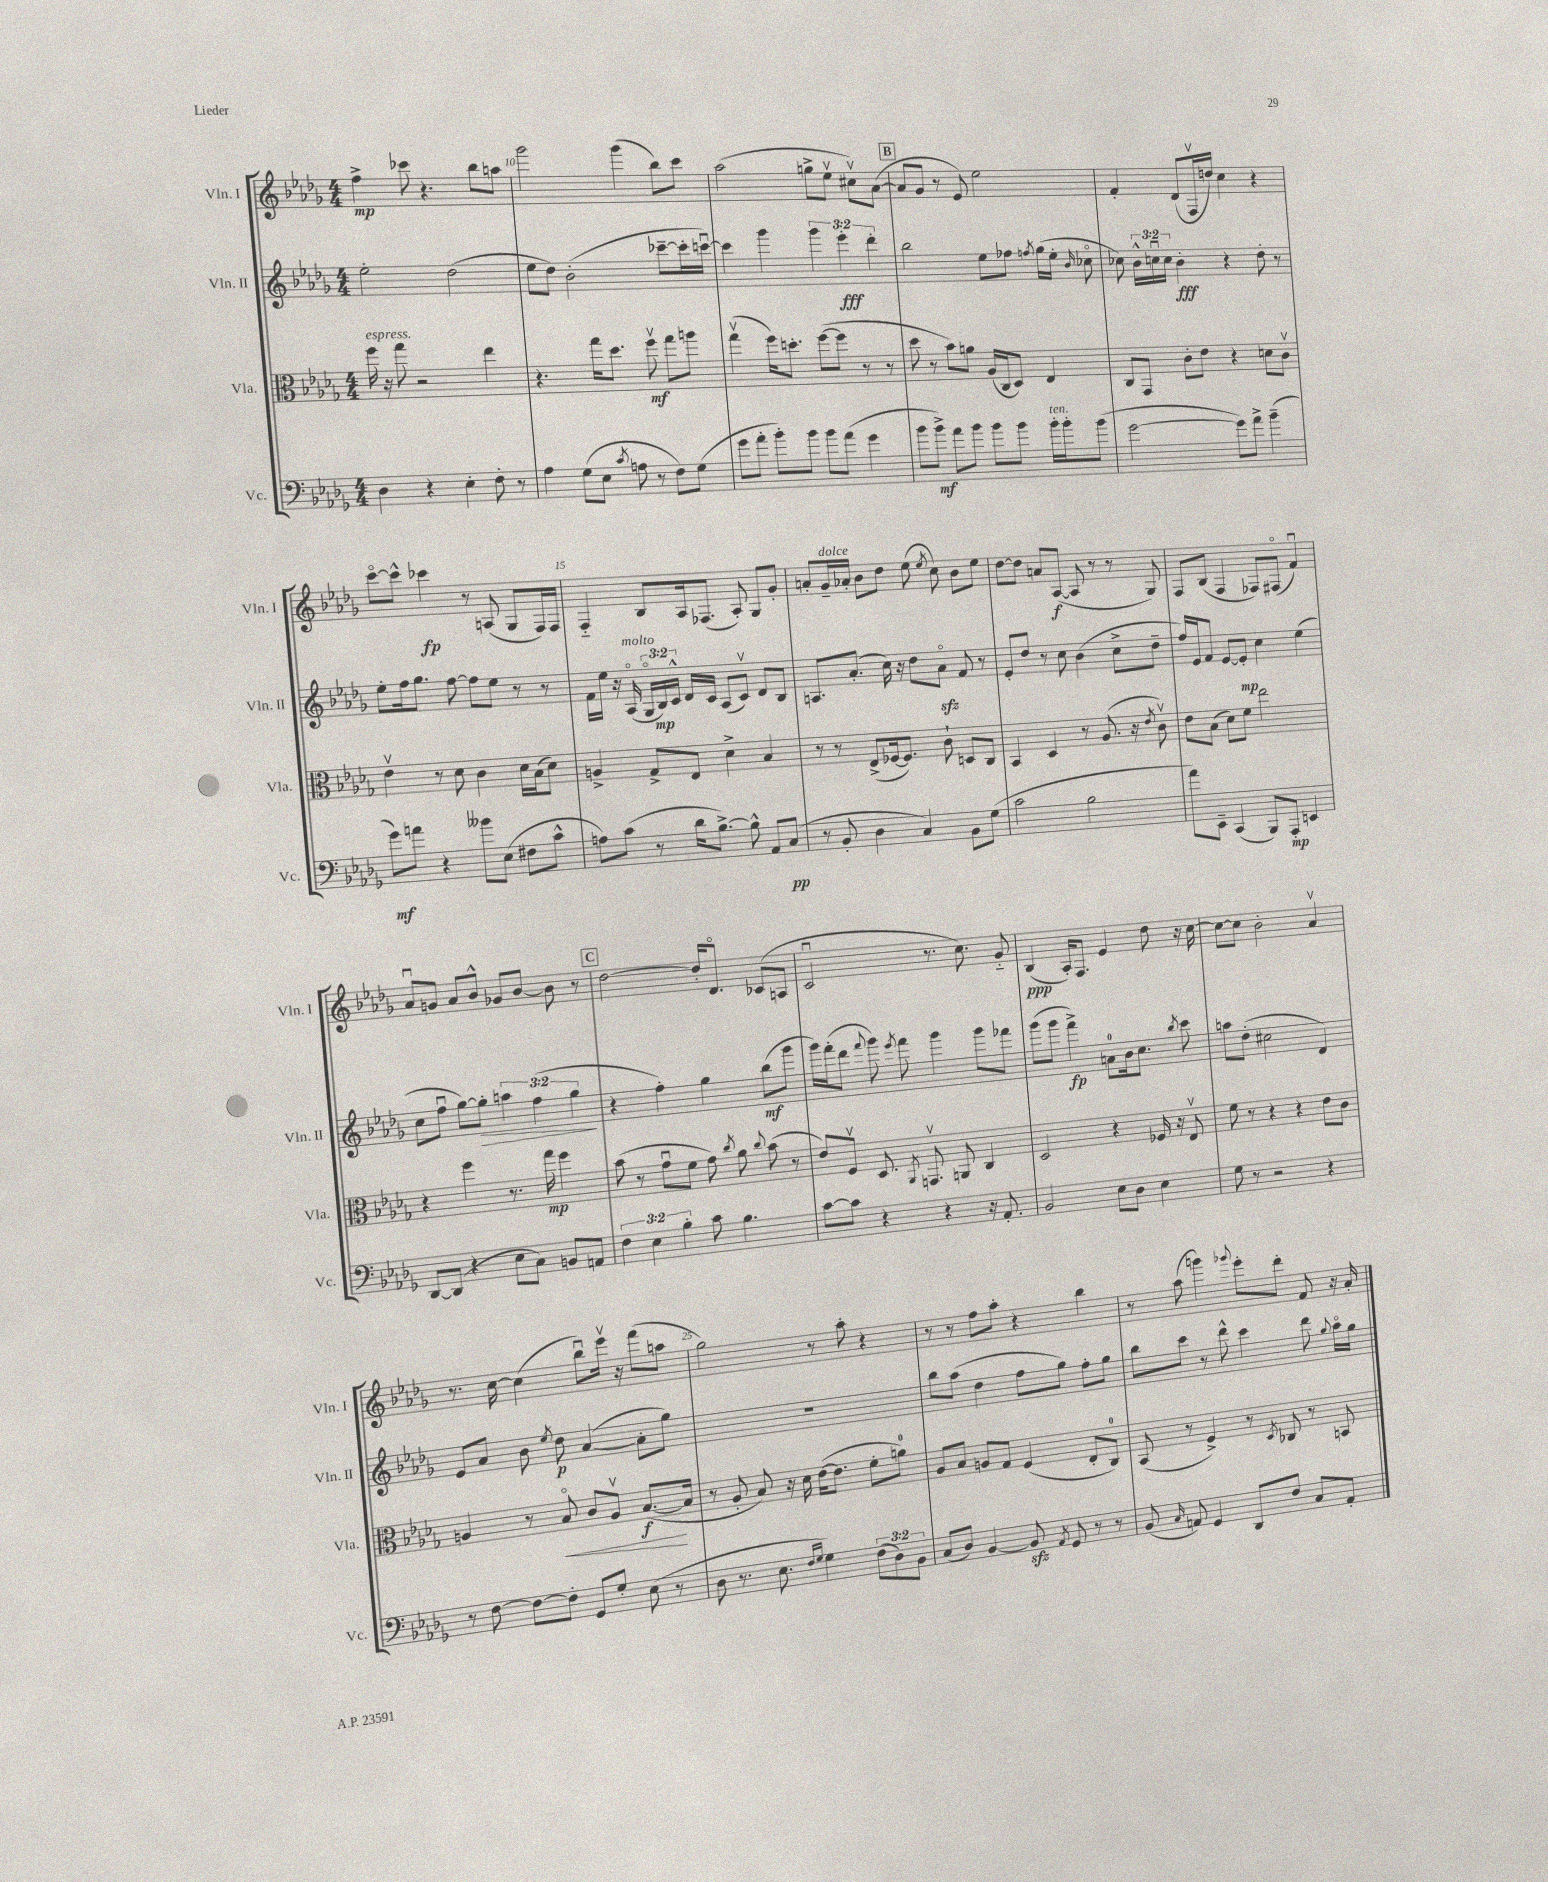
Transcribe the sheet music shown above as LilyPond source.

<<
\new StaffGroup <<
\new Staff = "s0" \with { instrumentName = "Vln. I" shortInstrumentName = "Vln. I" } {
    \clef treble \key des \major \numericTimeSignature \time 4/4
    \autoBeamOff f''4->\mp ces'''8 r4. bes''8[ a''8] |
    ges'''2 ges'''4( bes''8[) c'''8] |
    aes''2( g''8[-> ees''8]\upbow cis''8[\upbow) aes'8]~( |
    \mark \markup { \box "B" } aes'8[ ges'8] r8 ees'8) ees''2 |
    f'4-. des'8[( f16\upbow d''16]) c''4 r4 |
    c'''8[~\flageolet c'''8]-^ ces'''4\fp r8 a8( ges8[ f16) f16] |
    f4-_ bes8[ aes16 fes8.]( aes8-.) ges8[ ges'8]-. |
    a'8[-. ges'16--^\markup { \italic "dolce" } aes'16]-. bes'8[ des''8] ees''8( \acciaccatura { ees''8 } c''8) bes'8[ ees''8] |
    des''8[~ des''8] a'8[ aes8]~\f( aes8 r8 r8 ges8) |
    f8[ bes8]( f4 fes8[) fis8]\flageolet( f'4\downbow) |
    aes'8[\downbow g'8] aes'8[ bes'8]-^ ges'8[ bes'8]~ bes'8 r8 |
    \mark \markup { \box "C" } des''2~ des''16[-. des'8.]\flageolet ces'8[( a8] |
    c'2\downbow r8. c''8.) ges'8-_ |
    bes4\ppp( aes16[-.) f8.] ees'4 des''8 r16 c''16~ |
    c''8[~ c''8] bes'2-. aes'4\upbow |
    r8. c''16~ c''4( bes''8[\downbow) ees'''16]\upbow r16 f'''8[( a''8] |
    ges''2) r8 aes''8-. r4 |
    r8 r8 f''8[ aes''8]-. r4 bes''4 |
    r8 aes''8( g'''4) \appoggiatura { ges'''8 } ees'''8[-. des'''8]-. f'8 r16 aes'16-. \bar "|." |
}
\new Staff = "s1" \with { instrumentName = "Vln. II" shortInstrumentName = "Vln. II" } {
    \clef treble \key des \major \numericTimeSignature \time 4/4 \override Staff.TupletNumber.text = #tuplet-number::calc-fraction-text
    \autoBeamOff ees''2-. des''2( |
    ees''8[ des''8]) bes'2-.( ces'''8[~-- ces'''16-. c'''16]~\downbow) |
    c'''4 ges'''4 \tuplet 3/2 { ges'''4 ees'''4-.\fff des'''4-. } |
    \mark \markup { \box "B" } bes''2 ees''8[ fes''8] \acciaccatura { f''8 } ges''16[( ees''16]-. \grace { bes'16 } ces''8\flageolet |
    ces''8) \tuplet 3/2 { bes'16[-^ c''16\downbow c''16] } bes'4-.\fff r4 des''8-. r8 |
    ees''8[-. f''16 ges''8.] f''8~ f''8[ ees''8] r8 r8 |
    f'16[ ees''16] r16 aes16\flageolet^\markup { \italic "molto" }( \tuplet 3/2 { ges16[\flageolet bes16\mp) c'16]-^ } des'16[ c'16] aes8[( c'8]\upbow) des'8[ bes8] |
    a8.[ aes'8.]-.( c''16) r16 des''8[ aes'8]\flageolet\sfz f'8 r8 |
    ees'8[-. des''8] r8 c''8 bes'4( c''8[-> des''8]-- |
    f''16[) ees'16 f'8] ees'8[~ ees'8]-.\mp c''4 ees''4( |
    c''8[ f''8]\downbow ges''8[~) ges''8]-.\> \tuplet 3/2 { a''4 f''4( ges''4\! } |
    \mark \markup { \box "C" } r4 f''4-.) ges''4 bes''8[\mf( ges'''8] |
    ges'''16[) f'''16-.( des'''8] \appoggiatura { f'''8 } ges'''8) \acciaccatura { ees'''8 } f'''8 ges'''4 ges'''8[ fes'''8] |
    ges'''8[( ges'''8] f'''4->\fp) a'8[-0 bes'16 c''8.] \acciaccatura { bes''8 } c'''8 |
    a''8[ des''8]-.( cis''2 des'4) |
    ees'8[ aes'8] bes'8 \acciaccatura { ees''8 } des''8\p aes'4~( aes'8[-. ges''8]) |
    R1 |
    bes''8[ aes''8]( des''4 f''8[ ges''8]) f''8[-. ges''8] |
    bes''8[ c'''8] r8 des'''8-^ c'''4 des'''8 \appoggiatura { ges''8 } aes''16[\flageolet ges''16] \bar "|." |
}
\new Staff = "s2" \with { instrumentName = "Vla." shortInstrumentName = "Vla." } {
    \clef alto \key des \major \numericTimeSignature \time 4/4
    \autoBeamOff f''16^\markup { \italic "espress." } r16 ges''8 r2 ees''4 |
    r4. ges''16[ des''8.] f''8\upbow\mf ges''8[ a''8] |
    ges''4\upbow( f''16[) d''8.]-. f''8[~( f''8] r8 r8 |
    \mark \markup { \box "B" } des''8 r8 bes'8[) a'8] aes16[( c16 des8]) ees4 |
    c8[ ges,8] c'8[-. ees'8] r4 d'8[ c'8]\upbow |
    ees'4\upbow r8 des'8 c'4 des'16[ bes16( des'8]) |
    a4-> ges8[-> ees8] des'4-> bes4 |
    r8 r8 ees8[->( fes16~ fes8.]) c'8-! d8[ c8] |
    bes,4 des4 r8 aes8.( r16 \acciaccatura { ees'8 } c'8\upbow) |
    ees'8[ bes8]( des'8[) f'8] ees''2 |
    r4 f''4 r8. ges''16\mp f''4 |
    \mark \markup { \box "C" } bes'8( r8 ges'8[\downbow f'8] ges'8) \acciaccatura { c''8 } aes'8 \appoggiatura { c''8 } bes'8( r8 |
    ees'8[) f8]\upbow des8. \acciaccatura { aes,8 } g,8.\upbow a,8 c4 |
    des2 r4 fes16 r16 ees8\upbow |
    f'8 r8 r4 r4 ees'8[ c'8] |
    a4 r8 bes8\flageolet\< c'8[ a8]\upbow bes8.[~\f\!( bes16] |
    r8 aes8-. bes8) r16 des'16 ees'16[~( ees'8.] f'8[-. a'8]-0) |
    aes8[ bes8] a8[ ges8] f4( ees8[-. c8]-0) |
    bes,8( r8 f4->) r8 \acciaccatura { des8 } ces8 r8 b,8 \bar "|." |
}
\new Staff = "s3" \with { instrumentName = "Vc." shortInstrumentName = "Vc." } {
    \clef bass \key des \major \numericTimeSignature \time 4/4 \override Staff.TupletNumber.text = #tuplet-number::calc-fraction-text
    \autoBeamOff des4 r4 ees4-. f8-. r8 |
    aes4 ges8[( ees8] \acciaccatura { c'8 } a8 r8 f8[) ges8]( |
    ges'8[ aes'8]-. bes'8[-.) bes'8] bes'8[ aes'8]( ges'4 |
    \mark \markup { \box "B" } bes'8[ bes'8]->\mf) aes'8[ bes'8] bes'8[ bes'8] bes'16[-.^\markup { \italic "ten." } bes'16-. bes'8]( |
    ges'2~ ges'8[) aes'8]-> bes'4--( |
    ges'8[\mf) a'8] r4 beses'8[ ees8]( fis8[ c'8]-^ |
    a8[) c'8]( r8 des'16[ bes8.]~->) bes8-^ aes,8[ c8]\pp( |
    r8 bes,8-. des4 c4) bes,8[ ges8]( |
    c'2 bes2 |
    aes'8[) ees,8]-- c,4( bes,,8[) aes,,8]-.\mp e,4 |
    des,8[~ des,8]( r4 ees8[ c8]) b,8[ a,8] |
    \mark \markup { \box "C" } \tuplet 3/2 { f4 ees4 bes4-. } c'8 bes4. |
    c'8[~ c'8] r4 r4 r16 aes,8.-. |
    bes,2 ees8[ des8] ees4 |
    ges8 r8 r2 r4 |
    r8 f8~ f8[~ f8]-. ges,8[ ges8]-. ees8( r8 |
    des8 r8. ees8. \grace { f16[ ges16] } ges4) \tuplet 3/2 { f8[( des8) bes,8] } |
    c8[( des8]) bes,4~ bes,8\sfz \acciaccatura { aes,8 } ges,8 r8 r8 |
    bes,8( \grace { c16 } a,8) ges,4 des,8[ f8] c8[ a,8]-. \bar "|." |
}
>>
>>
\layout { \context { \Score currentBarNumber = #9 \override BarNumber.break-visibility = ##(#f #t #t) barNumberVisibility = #(every-nth-bar-number-visible 5) } }
